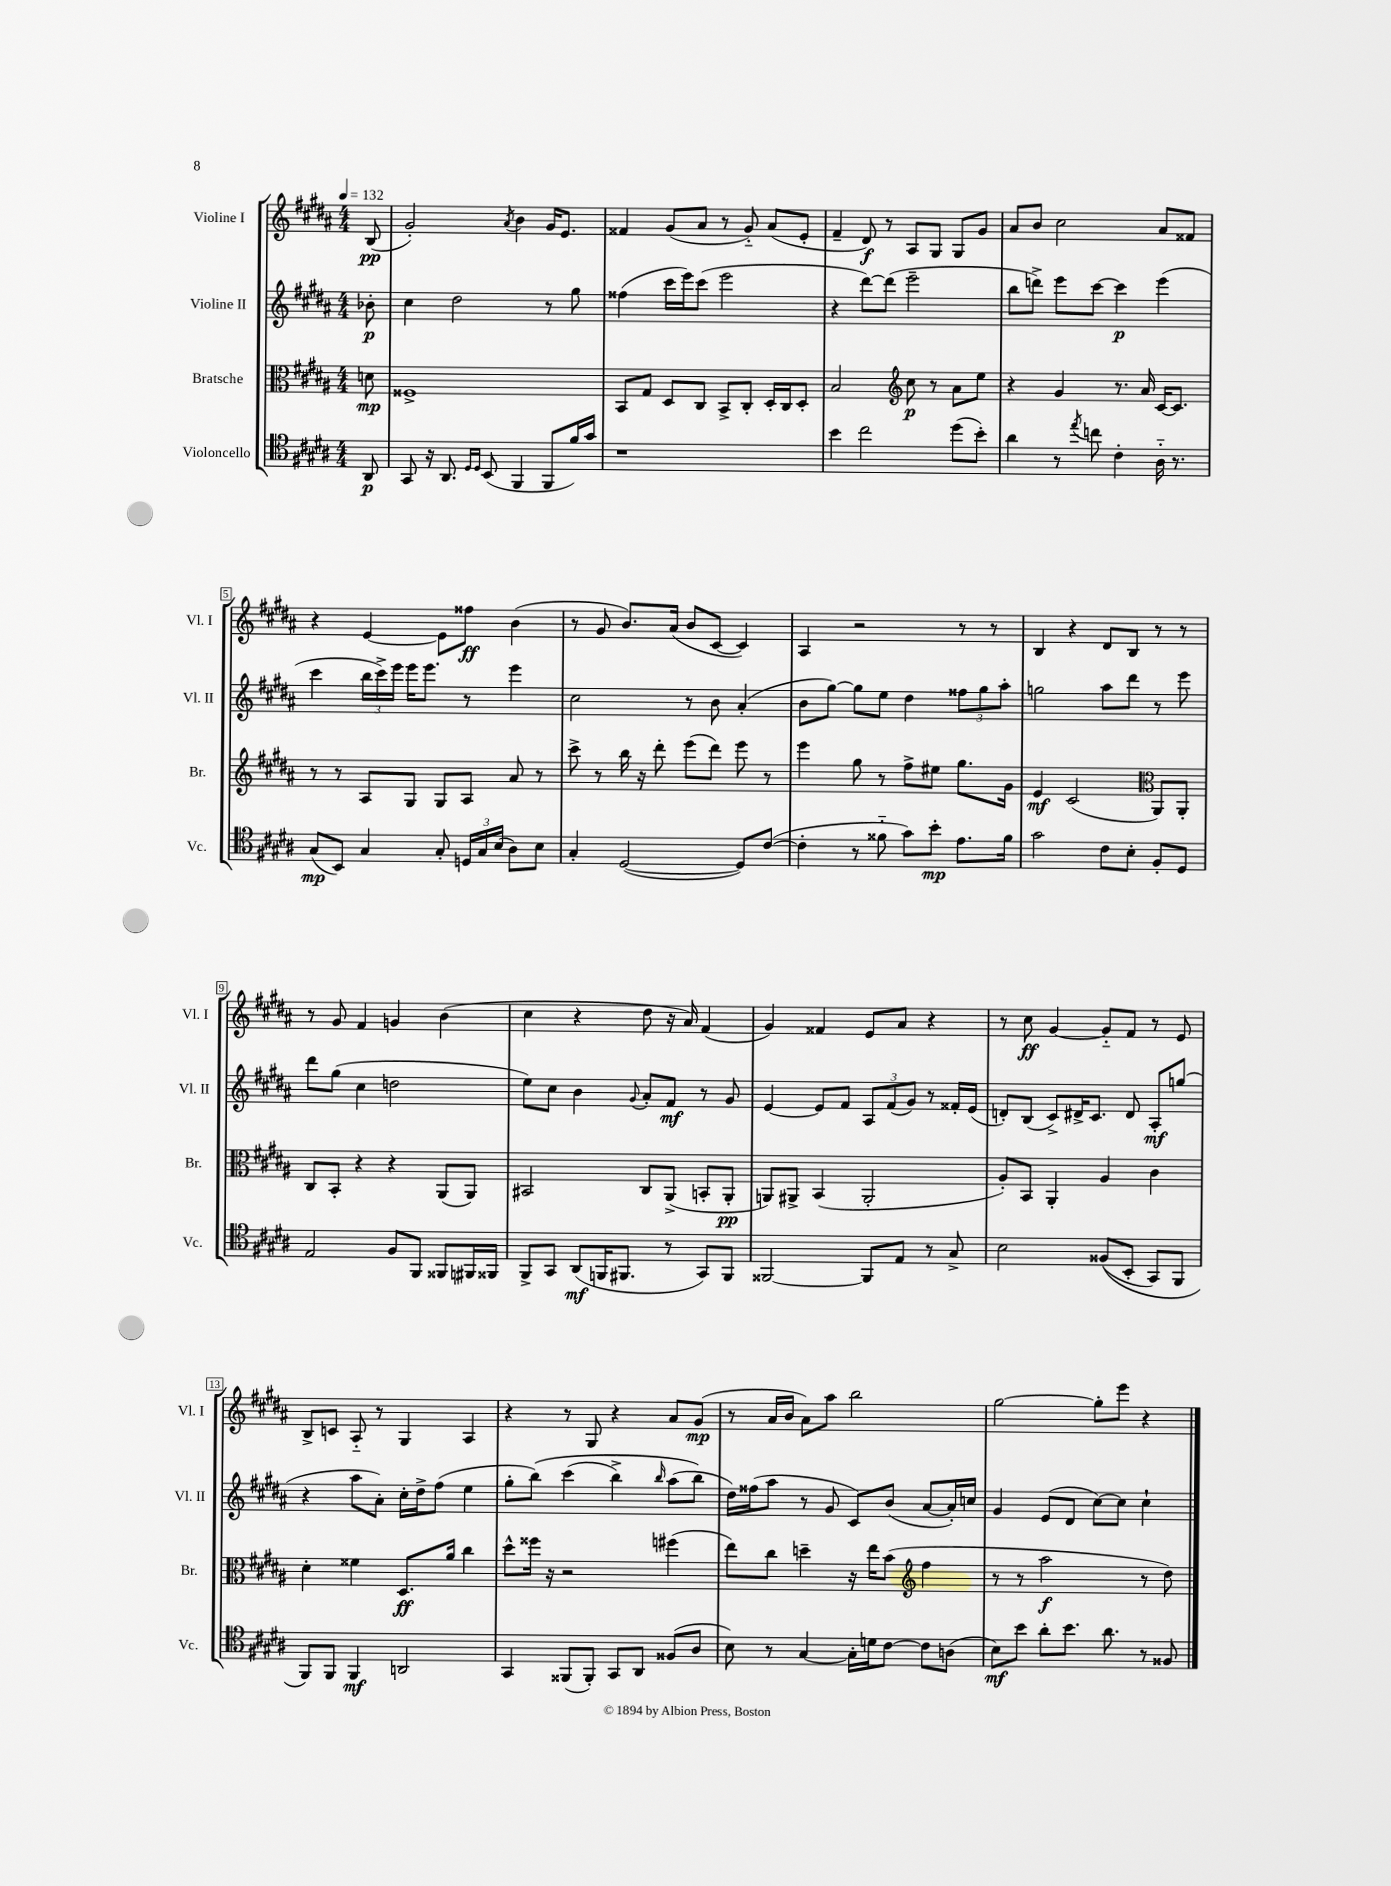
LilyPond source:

<<
\new StaffGroup <<
\new Staff = "s0" \with { instrumentName = "Violine I" shortInstrumentName = "Vl. I" } {
    \clef treble \key b \major \numericTimeSignature \time 4/4 \partial 8 \tempo 4 = 132
    \autoBeamOff b8\pp( |
    gis'2-.) \acciaccatura { ais'8 } b'4 gis'16[ e'8.] |
    fisis'4 gis'8[( ais'8] r8 gis'8-_) ais'8[( e'8]-. |
    fis'4-- dis'8\f) r8 ais8[ gis8] gis8[ gis'8] |
    ais'8[ b'8] cis''2 ais'8[ fisis'8] |
    r4 e'4~ e'8[ fisis''8]\ff b'4( |
    r8 gis'8 b'8.[) ais'16]( b'8[ cis'8]~ cis'4) |
    ais4 r2 r8 r8 |
    b4 r4 dis'8[ b8] r8 r8 |
    r8 gis'8 fis'4 g'4 b'4( |
    cis''4 r4 dis''8 r16 ais'16) fis'4( |
    gis'4) fisis'4 e'8[ ais'8] r4 |
    r8 cis''8\ff gis'4~ gis'8[-_ fis'8] r8 e'8 |
    b8[-> c'8] ais8-_ r8 gis4 ais4 |
    r4 r8 gis8 r4 ais'8[ gis'8]\mp( |
    r8 ais'16[ b'16] ais'8[) ais''8] b''2 |
    gis''2~ gis''8[-. e'''8] r4 \bar "|." |
}
\new Staff = "s1" \with { instrumentName = "Violine II" shortInstrumentName = "Vl. II" } {
    \clef treble \key b \major \numericTimeSignature \time 4/4 \partial 8
    \autoBeamOff bes'8-.\p |
    cis''4 dis''2 r8 gis''8 |
    fisis''4( cis'''16[ e'''16) cis'''8]( e'''2 |
    r4 dis'''8[~) dis'''8]( e'''2-- |
    b''8[ d'''8]->) e'''8[ cis'''8]~ cis'''4\p e'''4( |
    cis'''4 \tuplet 3/2 { b''16[ cis'''16->) e'''16] } e'''16[ e'''8.] r8 e'''4 |
    cis''2 r8 b'8 ais'4-.( |
    b'8[ gis''8]~) gis''8[ e''8] dis''4 \tuplet 3/2 { fisis''8[ gis''8 ais''8]-. } |
    g''2 ais''8[ dis'''8] r8 e'''8 |
    dis'''8[ gis''8]( cis''4 d''2 |
    e''8[) cis''8] b'4 \appoggiatura { gis'8 } ais'8[-. fis'8]\mf r8 gis'8 |
    e'4~ e'8[ fis'8] \tuplet 3/2 { ais8[ fis'8( gis'8]) } r8 fisis'16[-. e'16]( |
    d'8[-.) b8]( cis'8[->) dis'16-> cis'8.] dis'8 ais8[-.\mf g''8]( |
    r4 ais''8[ ais'8]-.) cis''16[-. dis''16-> fis''8]( e''4 |
    gis''8[-. b''8])\( cis'''4( b''4->) \grace { b''16 } ais''8[( b''8]\) |
    dis''16[) fisis''16( ais''8] r8 gis'8 cis'8[) b'8]( ais'8[~ ais'16-.) c''16] |
    gis'4 e'8[( dis'8] cis''8[~) cis''8] cis''4-! \bar "|." |
}
\new Staff = "s2" \with { instrumentName = "Bratsche" shortInstrumentName = "Br." } {
    \clef alto \key b \major \numericTimeSignature \time 4/4 \partial 8
    \autoBeamOff d'8\mp |
    fisis1-> |
    b,8[ gis8] dis8[ cis8] b,8[-> cis8]-. dis16[-. cis16 dis8]-. |
    b2 \clef treble cis''8\p r8 ais'8[ e''8] |
    r4 gis'4 r8. ais'16 cis'16[~ cis'8.] |
    r8 r8 ais8[ gis8] gis8[ ais8] ais'8 r8 |
    cis'''8-> r8 b''16 r16 dis'''8-. e'''8[( dis'''8]) e'''8 r8 |
    e'''4 gis''8 r8 fis''8[-> eis''8] gis''8.[ gis'16] |
    e'4\mf cis'2( \clef alto ais,8[) ais,8]-. |
    cis8[ b,8]-. r4 r4 ais,8[( ais,8]) |
    bis,2 cis8[ ais,8]->( b,8[-. ais,8]-.\pp |
    a,8[) ais,8]-> b,4( ais,2-. |
    ais8[-.) b,8] ais,4-. ais4 cis'4 |
    dis'4-. fisis'4 dis8.[\ff ais'16] cis''4 |
    dis''8[-^ fisis''16] r16 r2 fis''4( |
    e''8[) cis''8] d''4-- r16 e''16[ b'8]( \clef treble fis''4 |
    r8 r8 ais''2\f r8 dis''8) \bar "|." |
}
\new Staff = "s3" \with { instrumentName = "Violoncello" shortInstrumentName = "Vc." } {
    \clef tenor \key b \major \numericTimeSignature \time 4/4 \partial 8
    \autoBeamOff ais,8\p |
    gis,8 r16 ais,8. \grace { dis16[ dis16] } b,8( fis,4 fis,8[ fis'16) gis'16] |
    r1 |
    b'4 cis''2 dis''8[( b'8]-.) |
    ais'4 r8 \acciaccatura { e''8 } c''8 cis'4-. ais16-_ r8. |
    gis8[\mp( b,8]) gis4 gis8-. \tuplet 3/2 { d16[ gis16 b16]( } ais8[) b8] |
    gis4-. dis2~( dis8[) cis'8]~( |
    cis'4-. r8 fisis'8-_ gis'8[) b'8]-.\mp e'8.[ fisis'16] |
    gis'2 cis'8[ b8]-. fis8[-. dis8] |
    e2 fis8[ fis,8] fisis,8[ fis,16 fisis,16] |
    fis,8[-> gis,8] ais,8[\mf( f,16 fis,8.] r8 gis,8[) fis,8] |
    fisis,2~ fisis,8[ e8] r8 gis8-> |
    b2 fisis8[(\( b,8]-. gis,8[) fis,8] |
    fis,8[\) fis,8] fis,4\mf a,2 |
    gis,4 fisis,8[( fisis,8]-.) gis,8[ ais,8] fisis8[( ais8] |
    b8) r8 gis4~ gis16[-. d'16 cis'8]~ cis'8[ a8]( |
    b8[\mf) b'8] ais'8[-. b'8.] ais'8. r8 fisis8 \bar "|." |
}
>>
>>
\layout { \context { \Score \override BarNumber.stencil = #(make-stencil-boxer 0.1 0.3 ly:text-interface::print) } }
